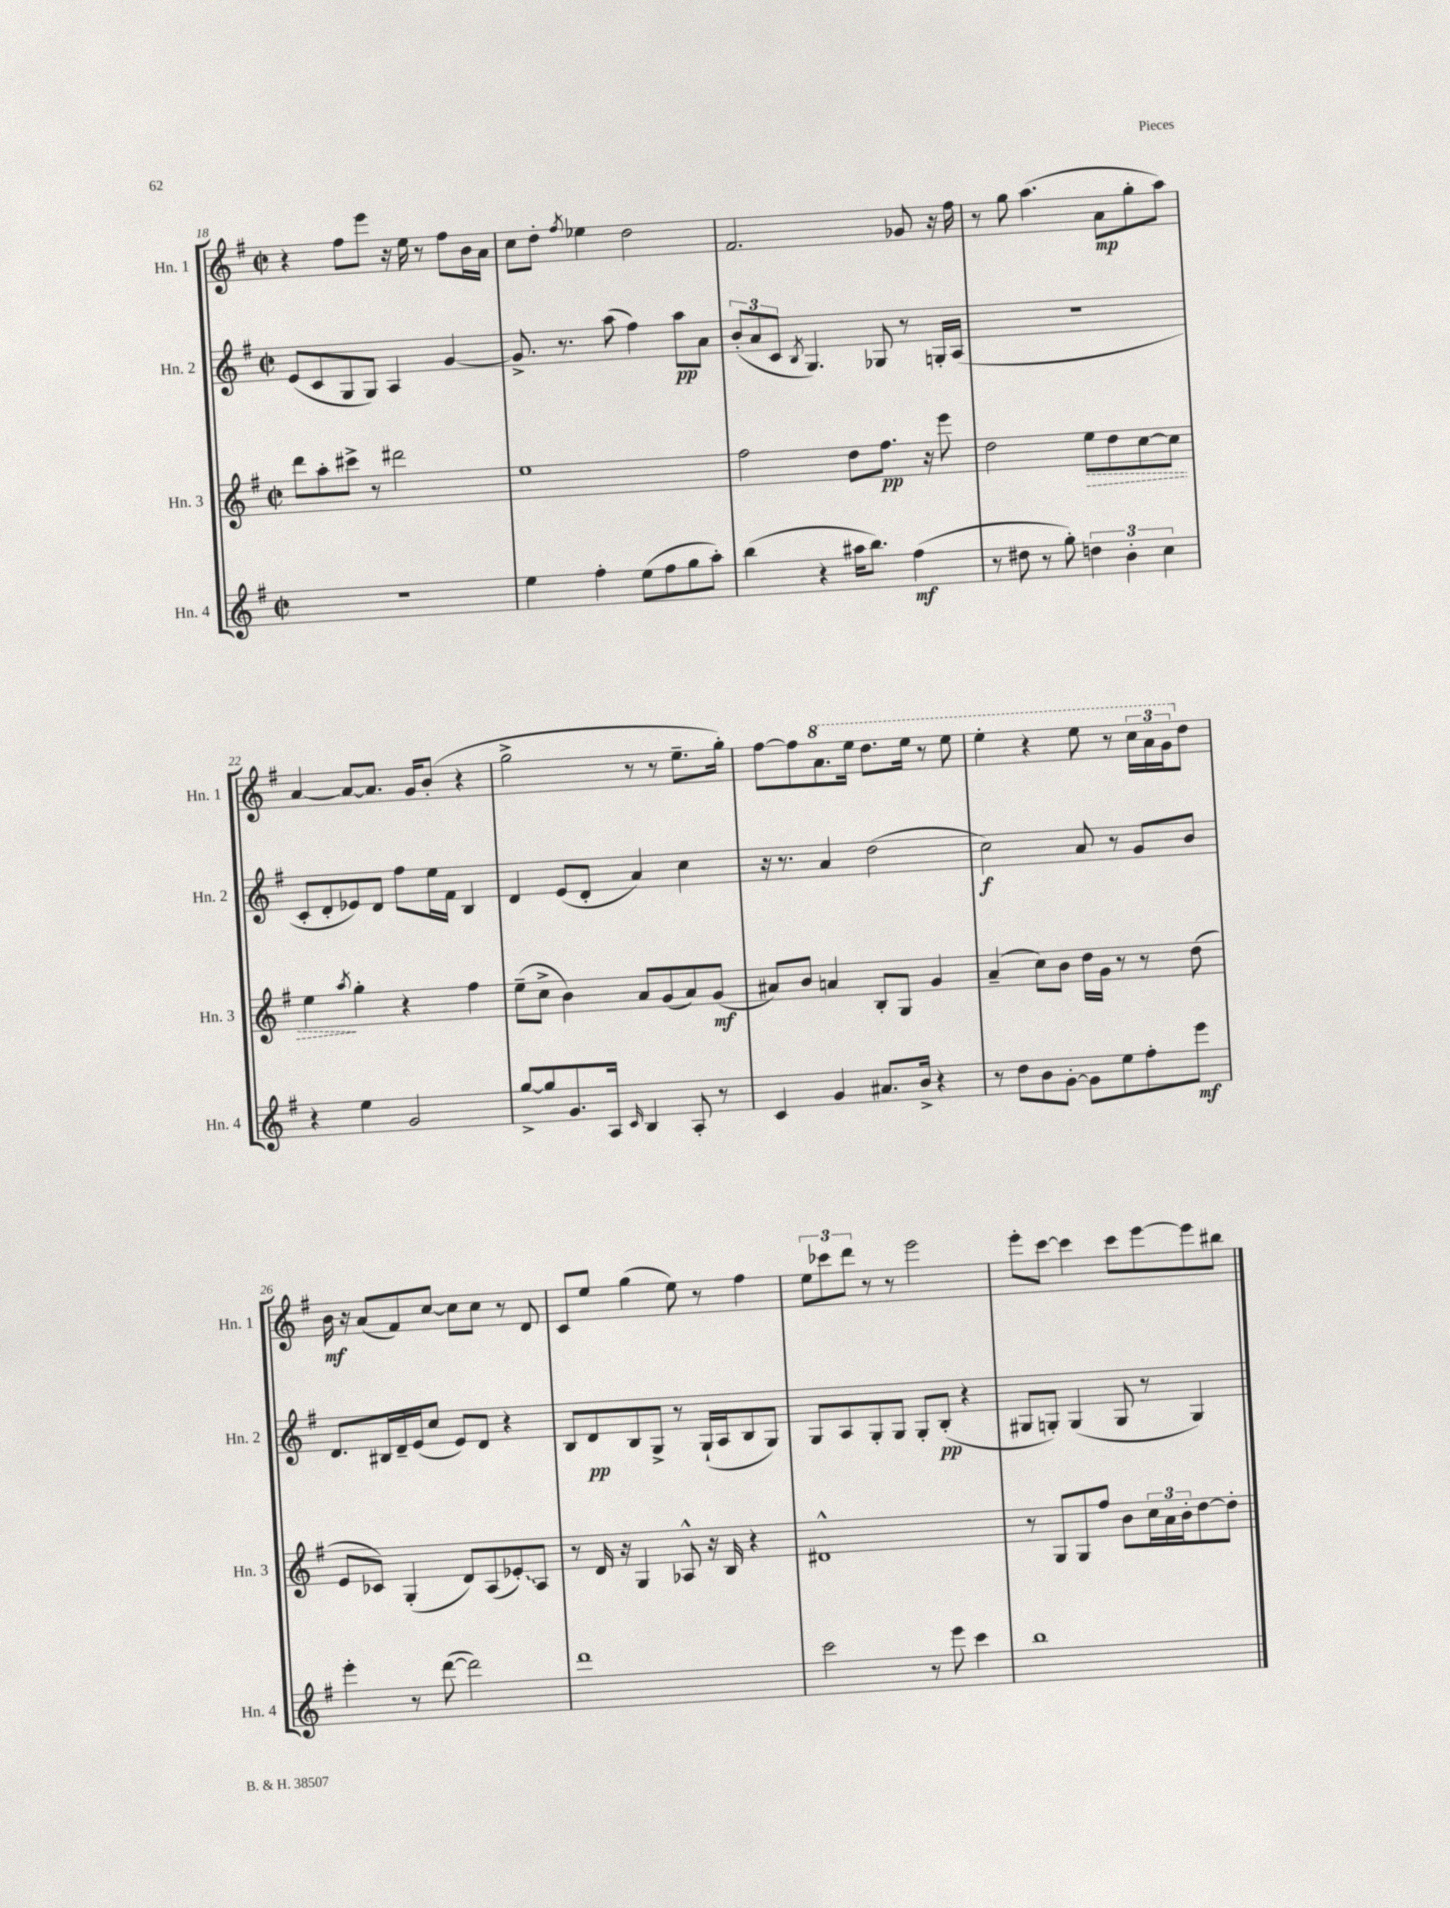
<<
\new StaffGroup <<
\new Staff = "s0" \with { instrumentName = "Hn. 1" shortInstrumentName = "Hn. 1" } {
    \clef treble \key g \major \defaultTimeSignature \time 2/2
    r4 fis''8 e'''8 r16 e''16 r8 fis''8 b'16 a'16 |
    c''8 d''8-. \acciaccatura { fis''8 } ees''4 d''2 |
    fis'2. ges'8 r16 fis''16 |
    r8 g''8 a''4.( a'8\mp g''8-. a''8) |
    a'4~ a'8~ a'8. g'16 b'8-.( r4 |
    g''2-> r8 r8 e''8.-- g''16-.) |
    fis''8~ fis''8 \ottava #1 a''8. e'''16 d'''8. e'''16 r8 e'''8 |
    e'''4-. r4 e'''8 r8 \tuplet 3/2 { c'''16 a''16 g''16 \ottava #0 } d''8 |
    b'16\mf r16 a'8( fis'8) c''8~ c''8 c''8 r8 d'8 |
    c'8 e''8 g''4( e''8) r8 fis''4 |
    \tuplet 3/2 { e''8 ces'''8 d'''8 } r8 r8 e'''2 |
    e'''8-. c'''8~ c'''4 c'''8 e'''8~ e'''8 bis''8 \bar "|." |
}
\new Staff = "s1" \with { instrumentName = "Hn. 2" shortInstrumentName = "Hn. 2" } {
    \clef treble \key g \major \defaultTimeSignature \time 2/2
    e'8( c'8 g8 g8) a4 g'4~ |
    g'8.-> r8. a''8( fis''4) a''8\pp a'8 |
    \tuplet 3/2 { b'8-.( a'8 c'8 } \acciaccatura { b8 } g4.) ges8 r8 g16-. a16( |
    r1 |
    c'8-. d'8-. ees'8) d'8 fis''8 e''16 fis'16 b4 |
    d'4 e'8( d'8-. a'4) c''4 |
    r16 r8. a'4 d''2( |
    c''2\f) a'8 r8 g'8 b'8 |
    d'8. bis16 d'16-- e'16( c''8 e'8) d'8 r4 |
    b8 d'8\pp b8 g8-> r8 g16-!( a16 b8 g8) |
    g8 a8 g8-. g8 g8-. b8-.\pp( r4 |
    gis8 g8-.) g4( g8 r8 g4) \bar "|." |
}
\new Staff = "s2" \with { instrumentName = "Hn. 3" shortInstrumentName = "Hn. 3" } {
    \clef treble \key g \major \defaultTimeSignature \time 2/2
    d'''8 a''8-. cis'''8-> r8 dis'''2 |
    e''1 |
    fis''2 d''8 fis''8.\pp r16 e'''8 |
    d''2 \once \override Hairpin.style = #'dashed-line e''8\> d''8 c''8~ c''8 |
    e''4\! \acciaccatura { a''8 } g''4-. r4 fis''4 |
    e''8--( c''8-> b'4) a'8 g'8( a'8) g'8\mf( |
    ais'8) b'8 a'4 b8-. g8 g'4 |
    a'4--( c''8) b'8 d''16 g'16 r8 r8 d''8( |
    e'8 ces'8) g4-.( d'8) a8( \once \override Glissando.style = #'zigzag ees'8-.\glissando) a8 |
    r8 d'16 r16 g4 aes8-^ r16 b16 r4 |
    dis'1-^ |
    r8 g8 g8 fis''8 b'8 \tuplet 3/2 { c''16 a'16 b'16-. } d''8~ d''8-. \bar "|." |
}
\new Staff = "s3" \with { instrumentName = "Hn. 4" shortInstrumentName = "Hn. 4" } {
    \clef treble \key g \major \defaultTimeSignature \time 2/2
    R1 |
    e''4 fis''4-. e''8( fis''8 g''8 a''8-.) |
    b''4( r4 ais''16 b''8.) fis''4\mf( |
    r8 dis''8 r8 g''8-.) \tuplet 3/2 { d''4 b'4-. c''4 } |
    r4 e''4 g'2 |
    g''8~-> g''8 g'8. a16 \grace { c'16 } b4 a8-. r8 |
    c'4 g'4 ais'8. b'16-> r4 |
    r8 d''8 b'8 g'8~-. g'8 e''8 fis''8-. e'''8\mf |
    e'''4-. r8 d'''8~( d'''2) |
    d'''1 |
    c'''2 r8 e'''8 c'''4 |
    b''1 \bar "|." |
}
>>
>>
\layout { \context { \Score currentBarNumber = #18 } }
